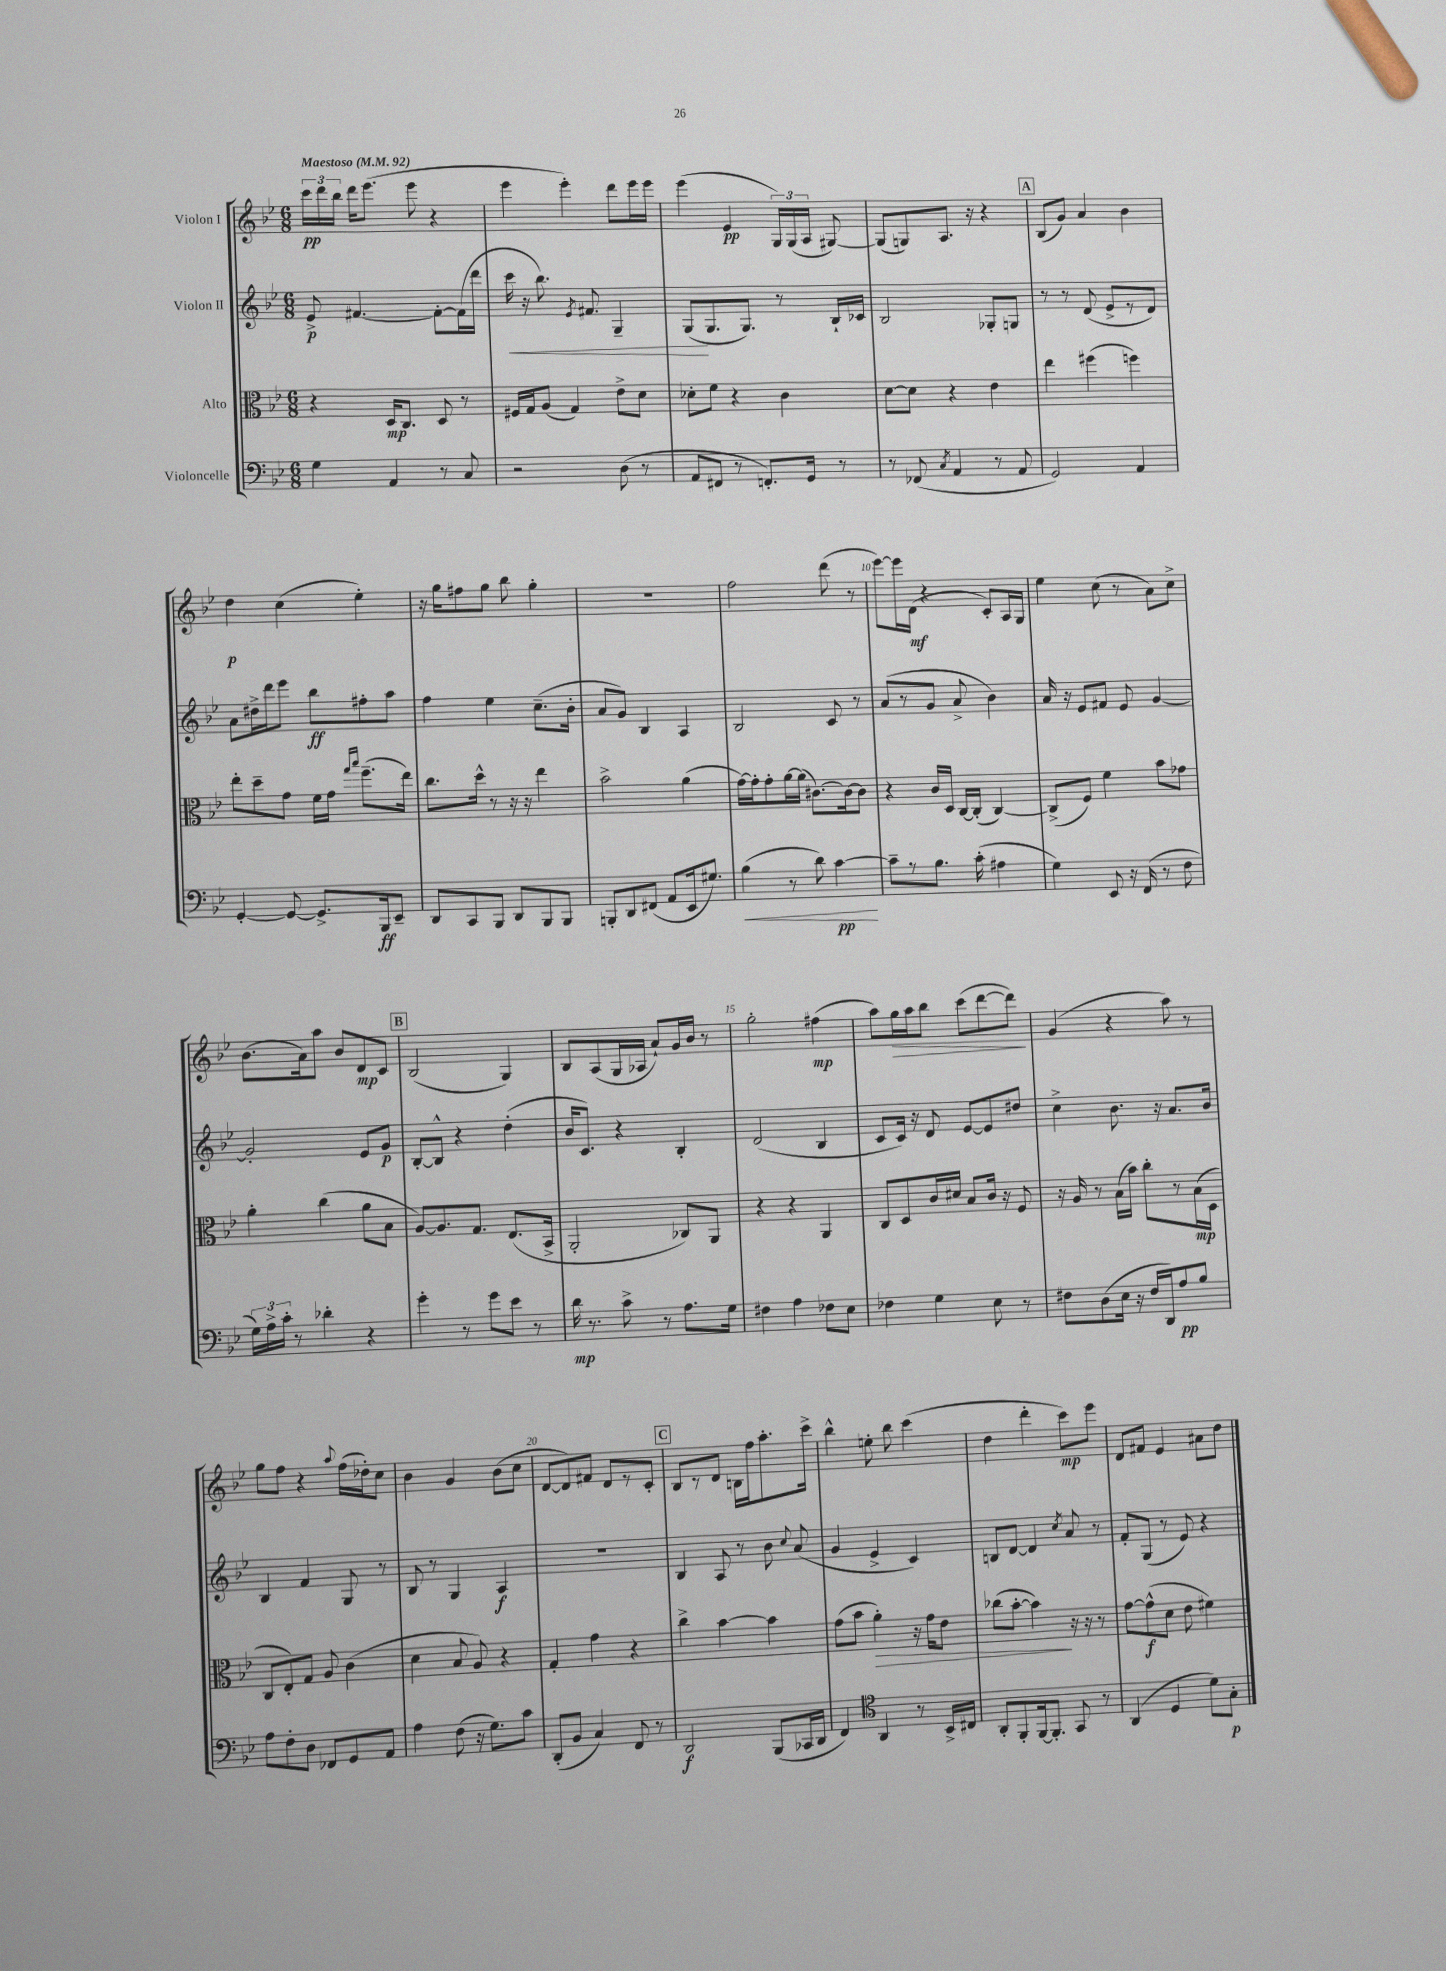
<<
\new StaffGroup <<
\new Staff = "s0" \with { instrumentName = "Violon I" } {
    \clef treble \key bes \major \numericTimeSignature \time 6/8 \tempo "Maestoso" 4 = 92
    \autoBeamOff \tuplet 3/2 { c'''16[\pp d'''16 bes''16] } d'''16[ ees'''8.]( ees'''8 r4 |
    ees'''4 ees'''4-.) d'''8[ ees'''16 ees'''16] |
    ees'''4( ees'4\pp \tuplet 3/2 { g16[) g16( a16] } gis8~) |
    gis8[( g8) a8.] r16 r4 |
    \mark \markup { \box "A" } bes8[( g'8]) a'4 bes'4 |
    d''4\p c''4( ees''4-.) |
    r16 g''16[ fis''8 g''8] bes''8 g''4-. |
    R2. |
    f''2 d'''8( r8 |
    ees'''8[~) ees'''16 d'16]\mf( r4 c'8[-.) a16 g16] |
    ees''4 c''8( r8 a'8[) c''8]-> |
    bes'8.[( a'16) a''8] bes'8[ d'8\mp c'8] |
    \mark \markup { \box "B" } bes2( g4) |
    bes8[ a8( g16 aes16] a'8[-!) g'16 bes'16] r8 |
    g''2-. fis''4\mp( |
    a''8[) g''16\> a''16 bes''8] c'''8[( d'''8~ d'''8]\!) |
    g'4( r4 a''8) r8 |
    g''8[ f''8] r4 \appoggiatura { a''8 } f''16[( des''16-.) c''8] |
    bes'4 g'4 bes'8[( c''8] |
    d'8[~ d'8) fis'8] d'8[ r8 c'8]-. |
    \mark \markup { \box "C" } bes8[ r8 d'8] b16[ f''16 a''8.-. c'''16]-> |
    bes''4-^ e''8-. bes''8 c'''4( |
    d''4 d'''4-. c'''8[\mp) ees'''8] |
    d'8[ fis'8] ees'4 ais'8[ d''8] \bar "|." |
}
\new Staff = "s1" \with { instrumentName = "Violon II" } {
    \clef treble \key bes \major \numericTimeSignature \time 6/8
    \autoBeamOff ees'8->\p fis'4.~ fis'8[~-. fis'16( d'''16] |
    c'''16\< r16 bes''8.) \acciaccatura { ees'8 } fis'8. g4-- |
    g8[\!( g8. g8.]) r8 bes16[-! ces'16] |
    bes2 ges8[-. g8] |
    \mark \markup { \box "A" } r8 r8 d'8( ees'8[-> r8 d'8]) |
    a'8[ dis''16-> d'''16 ees'''8] bes''8[\ff fis''8-. a''8] |
    f''4 ees''4 c''8.[--( bes'16]-. |
    a'8[ g'8]) bes4 a4 |
    bes2 c'8 r8 |
    a'8[( r8 g'8] a'8-> bes'4) |
    a'16 r16 ees'8[ fis'8] ees'8 g'4~ |
    g'2-. ees'8[ g'8]\p |
    \mark \markup { \box "B" } bes8[~-. bes8]-^ r4 d''4-.( |
    bes'16[ c'8.]) r4 bes4-. |
    d'2( bes4 |
    c'8[ c'16]) r16 d'8 ees'8[~ ees'8 dis''8] |
    c''4-> bes'8. r16 a'8.[ bes'16] |
    bes4 f'4 g8 r8 |
    bes8 r8 g4 a4\f |
    R2. |
    \mark \markup { \box "C" } bes4 a8 r8 bes'8 \appoggiatura { c''8 } a'8( |
    g'4 ees'4-> c'4) |
    b8[ d'8]~ d'4 \acciaccatura { c''8 } a'8 r8 |
    f'8[-. g8]( r8 ees'8) r4 \bar "|." |
}
\new Staff = "s2" \with { instrumentName = "Alto" } {
    \clef alto \key bes \major \numericTimeSignature \time 6/8
    \autoBeamOff r4 d16[\mp c8.] d8 r8 |
    fis16[ g16 a8]( g4) ees'8[-> d'8] |
    des'8[-. f'8] r4 c'4 |
    d'8[~ d'8] r4 ees'4 |
    \mark \markup { \box "A" } ees''4 fis''4( f''4) |
    ees''8[-. d''8-- g'8] f'16[ g'16] \grace { g''16[ bes''16] } f''8.[--( ees''16]) |
    c''8.[ d''16]-^ r8 r16 r16 ees''4 |
    bes'2-> a'4( |
    g'16[~) g'16-. g'8-. a'16~ a'16]( cis'8.[~) cis'16~ cis'8] |
    r4 c'16[ d16] c16[~ c16]-.( c4~) |
    c8[->( f8]) f'4 bes'8[ ges'8] |
    a'4-. c''4( a'8[ bes8] |
    \mark \markup { \box "B" } a8[~) a8. g8.] ees8.[( bes,16]-> |
    a,2-. ces8[) a,8] |
    r4 r4 a,4 |
    c8[ d8 c'16 dis'16] bes8[ c'16] r16 f8 |
    r16 a16 r8 bes16[( bes'16]) c''8[-. r8 bes16\mp( d16] |
    c8[ ees8-.) g8] a8 c'4( |
    d'4 bes8 a8) r4 |
    g4-. g'4 r4 |
    \mark \markup { \box "C" } c''4-> bes'4~ bes'4 |
    g'8[( bes'8] a'4-.\>) r16 g'16[ ees'8] |
    ces''8[( bes'8]~-. bes'4\!) r16 r16 r8 |
    g'8[~ g'8-^\f( d'8] ees'8 fis'4) \bar "|." |
}
\new Staff = "s3" \with { instrumentName = "Violoncelle" } {
    \clef bass \key bes \major \numericTimeSignature \time 6/8
    \autoBeamOff g4 a,4 r8 c8 |
    r2 d8( r8 |
    a,8[ fis,8] r8 f,8.[-.) g,16] r8 |
    r8 fes,8( \acciaccatura { c8 } a,4 r8 a,8 |
    \mark \markup { \box "A" } g,2) a,4 |
    g,4~-. g,8~ g,8.[-> bes,,16\ff ees,8]-- |
    d,8[ c,8 bes,,8] d,8[ bes,,8 bes,,8] |
    b,,8[-. d,8 fis,8]( a,8[ ees,16 gis8.]) |
    bes4\<( r8 d'8) c'4~\pp\! |
    c'8[-- r8 bes8.] c'16-.( ais4 |
    g4) ees,8 r16 f,16( r8 f8 |
    \tuplet 3/2 { g16[) a16-> c'16]-. } r8 des'4-. r4 |
    \mark \markup { \box "B" } g'4-. r8 g'8[ ees'8] r8 |
    d'16\mp r8. c'8-> r8 a8.[ g16] |
    fis4 a4 fes8[ ees8] |
    fes4 g4 ees8 r8 |
    fis8[ d8( ees16] r16 fis16[ d,16) a8\pp bes8] |
    a8[ f8-. d8] fes,8[ g,8 a,8] |
    a4 f8( r16 g8.[) c'8] |
    d,8[-.( bes,8] c4) f,8 r8 |
    \mark \markup { \box "C" } d,2\f bes,,8[( ces,16 d,16] |
    f,4) \clef tenor a,4 r8 bes,16[-> cis16] |
    a,8[-. f,8-. f,16~ f,8.]-. g,8 r8 |
    a,4( d4 d'8[) g8]-.\p \bar "|." |
}
>>
>>
\layout { \context { \Score \override BarNumber.break-visibility = ##(#f #t #t) barNumberVisibility = #(every-nth-bar-number-visible 5) } }
